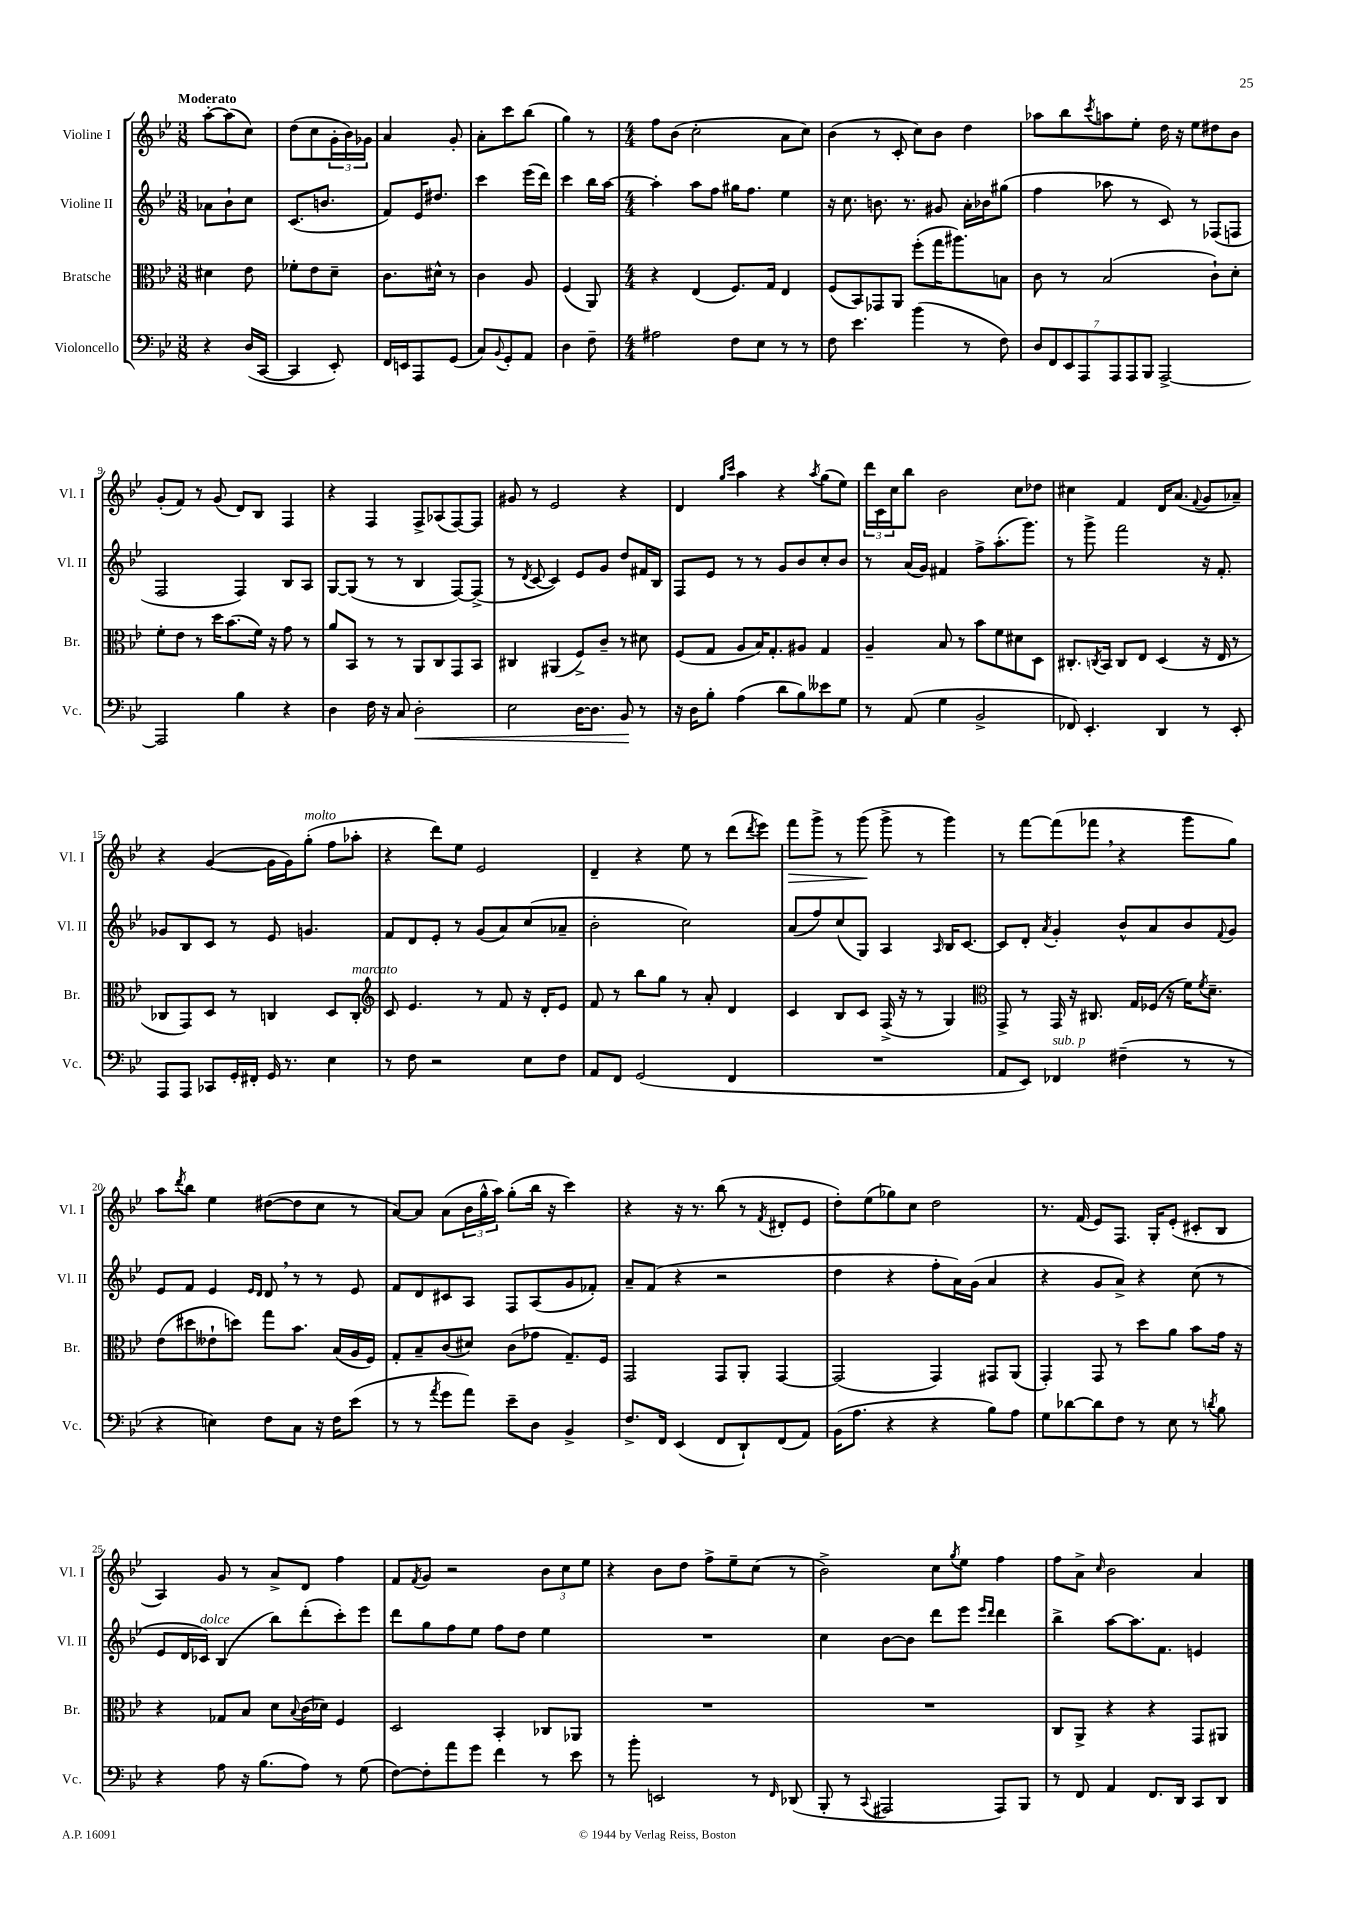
<<
\new StaffGroup <<
\new Staff = "s0" \with { instrumentName = "Violine I" shortInstrumentName = "Vl. I" } {
    \clef treble \key bes \major \numericTimeSignature \time 3/8 \tempo "Moderato"
    a''8~-. a''8( c''8) |
    d''8( c''8 \tuplet 3/2 { g'16-. bes'16) ges'16 } |
    a'4 g'8-. |
    a'8-. c'''8 bes''8( |
    g''4) r8 |
    \numericTimeSignature \time 4/4 f''8 bes'8( c''2-. a'8 c''8) |
    bes'4( r8 c'8-. c''8) bes'8 d''4 |
    aes''8 bes''8 \acciaccatura { c'''8 } a''8 ees''8-. d''16 r16 ees''8 dis''8 bes'8 |
    g'8-.( f'8) r8 g'8( d'8) bes8 f4 |
    r4 f4 f8-> aes8( f8~) f8 |
    gis'8 r8 ees'2 r4 |
    d'4 \grace { g''16 c'''16 } a''4 r4 \acciaccatura { a''8 } g''8( ees''8) |
    \tuplet 3/2 { d'''16 c'16 c''16 } bes''8 bes'2 c''8 des''8 |
    cis''4 f'4 d'16 a'8.( \appoggiatura { f'8 } g'8 aes'8--) |
    r4 g'4~( g'16 g'16) g''8-.^\markup { \italic "molto" }( f''8 aes''8-. |
    r4 d'''8) ees''8 ees'2 |
    d'4-- r4 ees''8 r8 d'''8( \acciaccatura { d'''8 } ees'''8) |
    f'''8\> g'''8-> r8 g'''8\!( g'''8-> r8 g'''4) |
    r8 f'''8~ f'''8( fes'''8 \breathe r4 g'''8 g''8) |
    a''8 \acciaccatura { d'''8 } bes''8 ees''4 dis''8~( dis''8 c''8 r8 |
    a'8~) a'8 a'8( \tuplet 3/2 { bes'16 g''16-^ a''16) } g''8-.( bes''16 r16 c'''4) |
    r4 r16 r8. bes''8( r8 \acciaccatura { f'8 } dis'8-. ees'8 |
    d''8-.) ees''8( ges''8) c''8 d''2 |
    r8. f'16( ees'8) f8. g16-. ees'8-.( cis'8-. bes8 |
    a4) g'8 r8 a'8-> d'8 f''4 |
    f'8 \acciaccatura { f'8 } g'8 r2 \tuplet 3/2 { bes'8 c''8 ees''8 } |
    r4 bes'8 d''8 f''8-> ees''8-- c''8( r8 |
    bes'2->) c''8 \acciaccatura { g''8 } ees''8 f''4 |
    f''8 a'8-> \grace { c''16 } bes'2 a'4 \bar "|." |
}
\new Staff = "s1" \with { instrumentName = "Violine II" shortInstrumentName = "Vl. II" } {
    \clef treble \key bes \major \numericTimeSignature \time 3/8
    aes'8 bes'8-! c''8 |
    c'8.( b'8. |
    f'8) ees'16 dis''8. |
    c'''4 ees'''16( d'''16) |
    c'''4 bes''16 a''16~ |
    \numericTimeSignature \time 4/4 a''4-. a''8 f''8 gis''16 f''8. ees''4 |
    r16 c''8. b'8. r8. gis'8 a'16-. bes'16 gis''8( |
    f''4 aes''8 r8 c'8) r8 fes8( f8 |
    f2 f4) bes8 a8 |
    g8~ g8( r8 r8 bes4 f8~) f8->( |
    r8 \acciaccatura { d'8 } c'8~ c'4) ees'8 g'8 d''8 fis'16 bes16 |
    f8 ees'8 r8 r8 g'8 bes'8 c''8-. bes'8 |
    r8 a'16( g'16) fis'4 f''8-> a''8.-.( g'''8.) |
    r8 g'''8-> f'''2 r16 f'8.-. |
    ges'8 bes8 c'8 r8 ees'8 g'4. |
    f'8 d'8 ees'8-. r8 g'8( a'8) c''8( aes'8-- |
    bes'2-. c''2) |
    a'8( f''8) c''8( g8) a4 \grace { a16 } bes16 c'8.~ |
    c'8 d'8-. \acciaccatura { a'8 } g'4-. bes'8-^ a'8 bes'8 \appoggiatura { f'8 } g'8 |
    ees'8 f'8 ees'4 \grace { ees'16 d'16 } d'8 \breathe r8 r8 ees'8 |
    f'8 d'8 cis'8 a8 f8 a8( g'8 fes'8-.) |
    a'8-- f'8( r4 r2 |
    d''4 r4 f''8-. a'16) g'16( a'4 |
    r4 g'8 a'8->) r4 c''8( r8 |
    ees'8 d'16 ces'16^\markup { \italic "dolce" }) bes4( bes''8) d'''8-.( c'''8-.) ees'''8 |
    d'''8 g''8 f''8 ees''8 f''8 d''8 ees''4 |
    R1 |
    c''4 bes'8~ bes'8 d'''8 ees'''8 \grace { ees'''16 d'''16 } d'''4 |
    bes''4-> a''8~ a''8. f'8. e'4 \bar "|." |
}
\new Staff = "s2" \with { instrumentName = "Bratsche" shortInstrumentName = "Br." } {
    \clef alto \key bes \major \numericTimeSignature \time 3/8
    dis'4 ees'8 |
    fes'8-. ees'8 d'8-- |
    c'8. dis'16-^ r8 |
    c'4 a8 |
    f4( a,8) |
    \numericTimeSignature \time 4/4 r4 ees4( f8.) g16 ees4 |
    f8( bes,8) ges,8 a,8 f''8-.( g''16 ais''8.) b8 |
    c'8 r8 bes2( c'8-!) d'8-. |
    f'8-. ees'8 r8 d''16 bes'8.( f'16) r16 g'8 r8 |
    a'8 bes,8 r8 r8 a,8 c8 g,8 bes,8 |
    cis4 ais,4( f8->) c'8-- r8 dis'8 |
    f8( g8 a8 bes16) g8.-. ais8 g4 |
    a4-- bes8 r8 bes'8 f'8 dis'8 d8 |
    cis8.-. \acciaccatura { c8 } bes,16 c8 ees8 d4( r16 ees16 r8 |
    ces8 g,8) d8 r8 c4 d8 c8-.^\markup { \italic "marcato" } |
    \clef treble c'8 ees'4. r8 f'8 r16 d'16-. ees'8 |
    f'8 r8 bes''8 g''8 r8 a'8-. d'4 |
    c'4 bes8 c'8 f16->( r16 r8 g4) |
    \clef alto g,8-> r8 g,16 r16 cis8. g16 fes16( r16 f'16) \acciaccatura { f'8 } d'8.-- |
    ees'8( dis''8 eeses'8-! d''8) g''8 bes'8. bes16( a16 f16) |
    g8-. bes8-- c'8( dis'8) c'8( ges'8 g8.--) f16 |
    g,2 g,8 a,8-. g,4~ |
    g,2( g,4) gis,8 a,8( |
    g,4-.) g,8 r8 d''8 a'8 bes'8 g'16 r16 |
    r4 ges8 bes8 d'8 \appoggiatura { bes8 } c'16( des'16) f4 |
    d2 bes,4-. ces8 aes,8 |
    R1 |
    R1 |
    c8 a,8-> r4 r4 g,8 ais,8 \bar "|." |
}
\new Staff = "s3" \with { instrumentName = "Violoncello" shortInstrumentName = "Vc." } {
    \clef bass \key bes \major \numericTimeSignature \time 3/8
    r4 d16( c,16~ |
    c,4 ees,8-.) |
    f,16 e,16 a,,8 g,8( |
    c8) \appoggiatura { bes,8 } g,8-. a,8 |
    d4 f8-- |
    \numericTimeSignature \time 4/4 ais2 f8 ees8 r8 r8 |
    f8 ees'4. bes'4( r8 f8) |
    \tuplet 7/4 { d8 f,8 ees,8 a,,8 a,,8 a,,8 bes,,8 } a,,2~-> |
    a,,2 bes4 r4 |
    d4 f16 r16 c8 d2-.\< |
    ees2 d16~ d8. bes,8\! r8 |
    r16 d16 bes8-. a4( d'8 bes8) eeses'8 g8 |
    r8 a,8( g4 bes,2-> |
    fes,8) ees,4.-. d,4 r8 ees,8-. |
    a,,8 a,,8 ces,8 g,16-. fis,16-. g,16 r8. ees4 |
    r8 f8 r2 ees8 f8 |
    a,8 f,8 g,2( f,4 |
    R1 |
    a,8 ees,8) fes,4^\markup { \italic "sub. p" } fis4--( r8 r8 |
    r4 e4) f8 c8 r16 f16 ees'8( |
    r8 r8 \acciaccatura { a'8 } g'8 a'8) ees'8-- d8 bes,4-> |
    f8.-> f,16 ees,4( f,8 d,8-!) f,8( a,8) |
    bes,16( a8. r4 r4 bes8) a8 |
    g8 des'8~ des'8 f8 r8 ees8 r8 \acciaccatura { d'8 } bes8 |
    r4 a8 r16 bes8.( a8) r8 g8( |
    f8~) f8-. a'8 g'8 f'4 r8 ees'8 |
    r8 bes'8-. e,2 r8 \grace { f,16 } des,8( |
    bes,,8-. r8 \appoggiatura { c,8 } ais,,2 ais,,8) bes,,8 |
    r8 f,8 a,4 f,8. d,16 c,8 d,8 \bar "|." |
}
>>
>>
